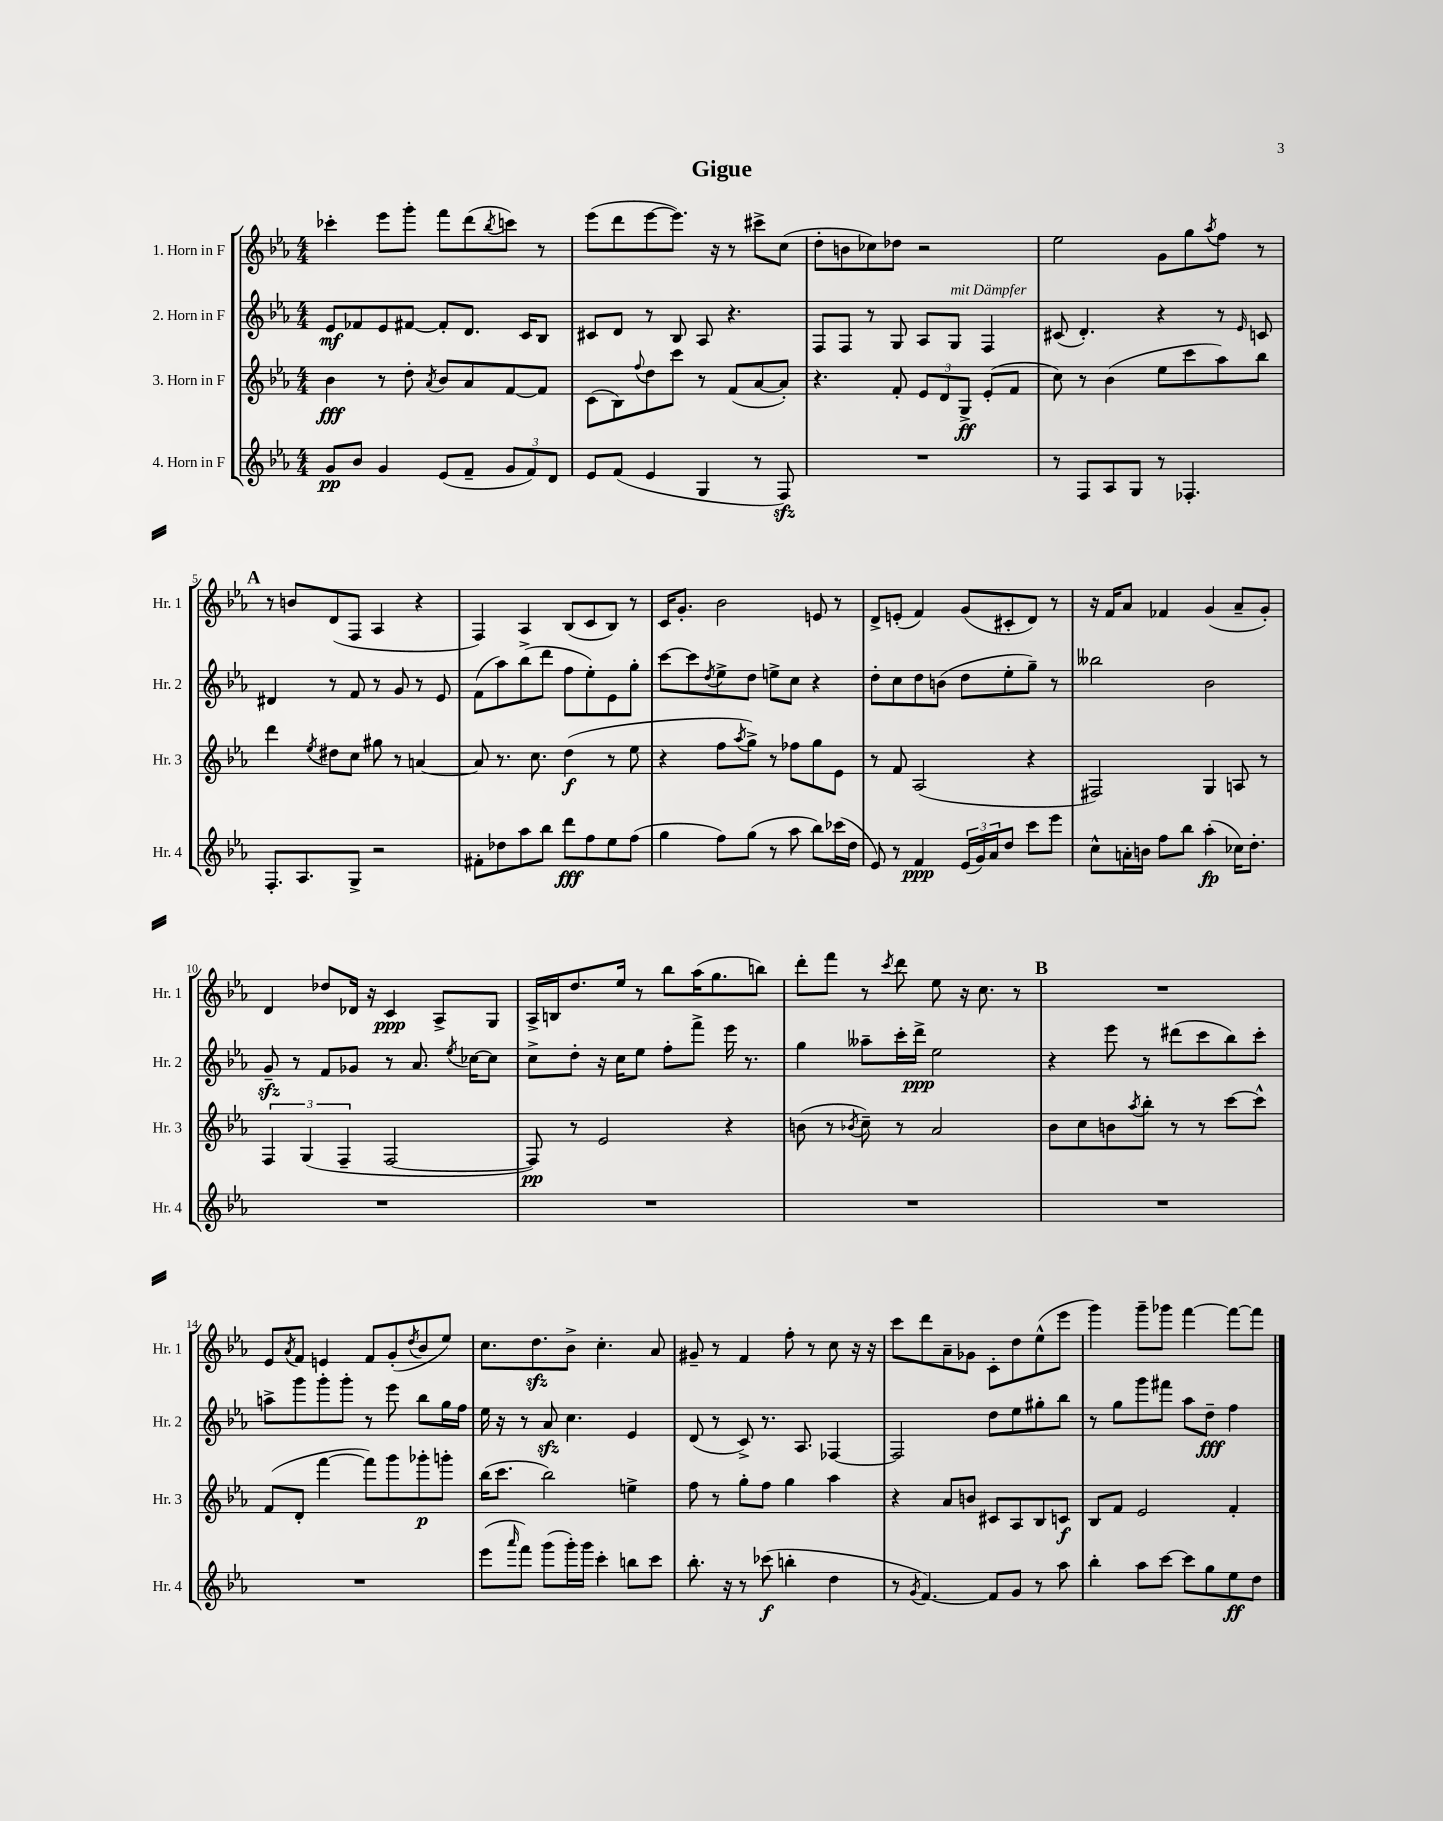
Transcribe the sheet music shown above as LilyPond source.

\header { title = "Gigue" }
<<
\new StaffGroup <<
\new Staff = "s0" \with { instrumentName = "1. Horn in F" shortInstrumentName = "Hr. 1" } {
    \clef treble \key ees \major \numericTimeSignature \time 4/4
    ces'''4-. ees'''8 g'''8-. f'''8 d'''8( \acciaccatura { bes''8 } c'''8) r8 |
    ees'''8( d'''8 ees'''8~ ees'''8.) r16 r8 cis'''8-> c''8( |
    d''8-. b'8 ces''8) des''8 r2 |
    ees''2 g'8 g''8 \acciaccatura { aes''8 } f''8 r8 |
    \mark \markup { \bold "A" } r8 b'8 d'8( f8 aes4 r4 |
    f4) aes4 bes8( c'8 bes8) r8 |
    c'16 g'8.-. bes'2 e'8 r8 |
    d'8-> e'8-.( f'4) g'8( cis'8-. d'8) r8 |
    r16 f'16 aes'8 fes'4 g'4( aes'8-- g'8-.) |
    d'4 des''8 des'16 r16 c'4\ppp aes8-> g8 |
    aes16-> b16 d''8. ees''16 r8 bes''8 aes''16( g''8. b''8) |
    d'''8-. f'''8 r8 \acciaccatura { c'''8 } d'''8 ees''8 r16 c''8. r8 |
    \mark \markup { \bold "B" } R1 |
    ees'8 \acciaccatura { aes'8 } f'8 e'4 f'8 g'8-.( \acciaccatura { d''8 } bes'8 ees''8) |
    c''8. d''8.\sfz bes'8-> c''4.-. aes'8 |
    gis'8-- r8 f'4 f''8-. r8 c''8 r16 r16 |
    c'''8 d'''8 aes'8-- ges'8 c'8-. d''8 ees''8-^( ees'''8 |
    g'''4) g'''8-- ges'''8 f'''4~ f'''8~ f'''8 \bar "|." |
}
\new Staff = "s1" \with { instrumentName = "2. Horn in F" shortInstrumentName = "Hr. 2" } {
    \clef treble \key ees \major \numericTimeSignature \time 4/4
    ees'8\mf fes'8 ees'8 fis'8~ fis'8-. d'8. c'16 bes8 |
    cis'8 d'8 r8 bes8 aes8 r4. |
    f8 f8 r8 g8 aes8 g8^\markup { \italic "mit Dämpfer" } f4 |
    cis'8( d'4.-.) r4 r8 \grace { ees'16 } c'8 |
    \mark \markup { \bold "A" } dis'4 r8 f'8 r8 g'8 r8 ees'8 |
    f'8( aes''8) bes''8->( d'''8 f''8 ees''8-.) ees'8 g''8-. |
    c'''8~ c'''8 \acciaccatura { d''8 } ees''8-> d''8 e''8-> c''8 r4 |
    d''8-. c''8 d''8 b'8( d''8 ees''8-. g''8--) r8 |
    beses''2 bes'2 |
    g'8--\sfz r8 f'8 ges'8 r8 aes'8. \acciaccatura { ees''8 } ces''16~ ces''8 |
    c''8-> d''8-. r16 c''16 ees''8 f''8-. f'''8-> ees'''16 r8. |
    g''4 aeses''8-- c'''16-. d'''16->\ppp ees''2 |
    \mark \markup { \bold "B" } r4 ees'''8 r8 dis'''8( c'''8 bes''8) c'''8-. |
    a''8-> g'''8 g'''8-. g'''8-. r8 ees'''8 bes''8 g''16 f''16 |
    ees''16 r16 r8 aes'8\sfz c''4. ees'4 |
    d'8( r8 c'8->) r8. aes8. fes4~ |
    fes2 d''8 ees''8 gis''8-. bes''8 |
    r8 g''8 g'''8 fis'''8 aes''8 d''8--\fff f''4 \bar "|." |
}
\new Staff = "s2" \with { instrumentName = "3. Horn in F" shortInstrumentName = "Hr. 3" } {
    \clef treble \key ees \major \numericTimeSignature \time 4/4
    bes'4\fff r8 d''8-. \acciaccatura { aes'8 } bes'8 aes'8 f'8~ f'8 |
    c'8( bes8) \appoggiatura { f''8 } d''8 c'''8 r8 f'8( aes'8~ aes'8-.) |
    r4. f'8-. \tuplet 3/2 { ees'8 d'8 g8->\ff } ees'8-.( f'8 |
    c''8) r8 bes'4( ees''8 c'''8 aes''8) bes''8 |
    \mark \markup { \bold "A" } d'''4 \acciaccatura { ees''8 } dis''8 c''8 gis''8 r8 a'4~ |
    a'8 r8. c''8. d''4\f( r8 ees''8 |
    r4 f''8 \acciaccatura { aes''8 } g''8->) r8 fes''8 g''8 ees'8 |
    r8 f'8 aes2( r4 |
    fis2) g4 a8 r8 |
    \tuplet 3/2 { f4 g4( f4-- } f2~ |
    f8\pp) r8 ees'2 r4 |
    b'8( r8 \acciaccatura { bes'8 } c''8--) r8 aes'2 |
    \mark \markup { \bold "B" } bes'8 c''8 b'8 \acciaccatura { aes''8 } bes''8-. r8 r8 c'''8~ c'''8-^ |
    f'8( d'8-. f'''4~ f'''8) g'''8 ges'''8-.\p g'''8-. |
    bes''16( c'''8. bes''2) e''4-> |
    f''8 r8 g''8-. f''8 g''4 aes''4 |
    r4 aes'8 b'8 cis'8 aes8 bes8 c'8\f |
    bes8 f'8 ees'2 f'4-. \bar "|." |
}
\new Staff = "s3" \with { instrumentName = "4. Horn in F" shortInstrumentName = "Hr. 4" } {
    \clef treble \key ees \major \numericTimeSignature \time 4/4
    g'8\pp bes'8 g'4 ees'8( f'8-- \tuplet 3/2 { g'8 f'8) d'8 } |
    ees'8 f'8( ees'4 g4 r8 f8\sfz) |
    R1 |
    r8 f8 aes8 g8 r8 fes4.-. |
    \mark \markup { \bold "A" } f8.-. aes8. g8-> r2 |
    fis'8-. des''8 aes''8 bes''8 d'''8\fff f''8 ees''8 f''8( |
    g''4 f''8) g''8( r8 aes''8 bes''8) ces'''16( d''16 |
    ees'8) r8 f'4\ppp \tuplet 3/2 { ees'16( g'16) aes'16 } d''8 c'''8 ees'''8 |
    c''8-^ a'16-. b'16 f''8 bes''8 aes''4-.\fp( ces''16) d''8.-. |
    R1 |
    R1 |
    R1 |
    \mark \markup { \bold "B" } R1 |
    R1 |
    ees'''8( \grace { aes'''16 } f'''8) g'''8( g'''16-.) g'''16 c'''4-. b''8 c'''8 |
    bes''8.-. r16 r8 ces'''8\f( b''4-. d''4 |
    r8 \acciaccatura { g'8 } f'4.~) f'8 g'8 r8 aes''8 |
    bes''4-. aes''8 c'''8~ c'''8 g''8 ees''8\ff d''8 \bar "|." |
}
>>
>>
